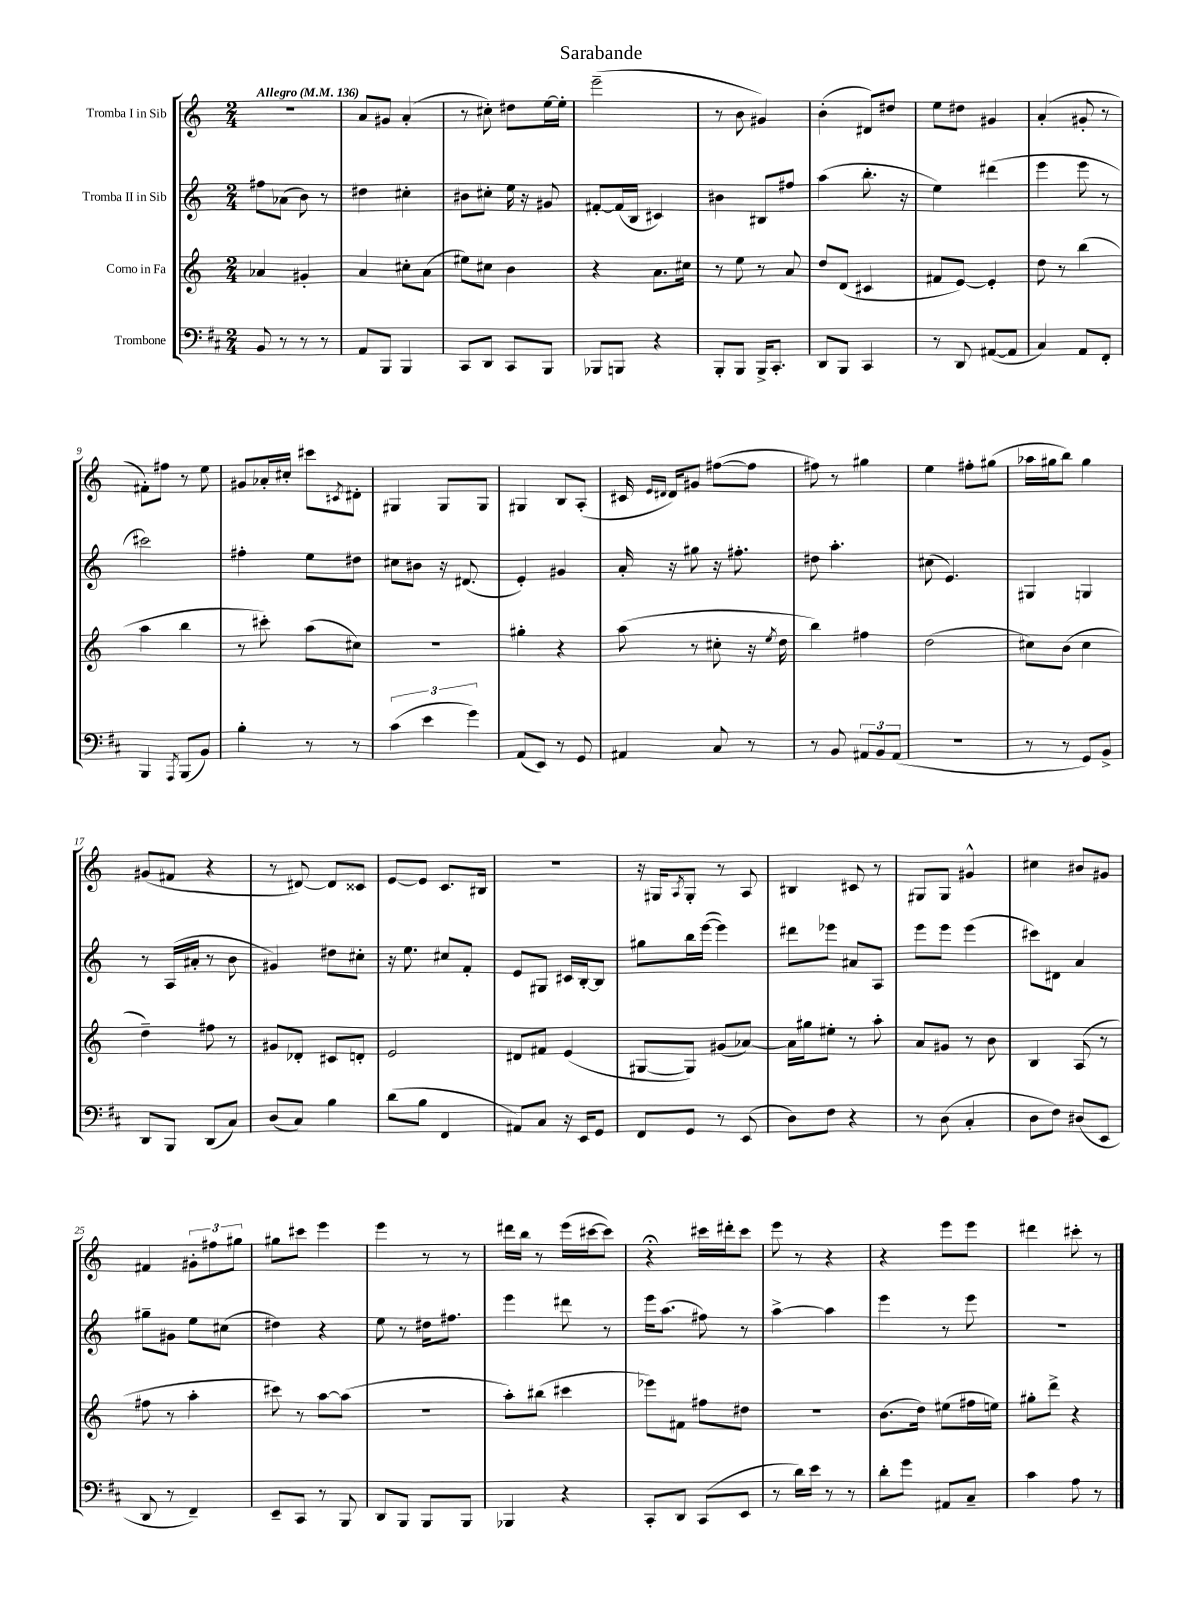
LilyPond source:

\header { title = "Sarabande" }
<<
\new StaffGroup <<
\new Staff = "s0" \with { instrumentName = "Tromba I in Sib" } {
    \clef treble \key c \major \numericTimeSignature \time 2/4 \tempo "Allegro" 4 = 136
    R2 |
    a'8 gis'8 a'4-.( |
    r8 cis''8-.) dis''8 e''16~ e''16-. |
    e'''2--( |
    r8 b'8 gis'4) |
    b'4-.( dis'8) dis''8 |
    e''8 dis''8 gis'4 |
    a'4-.( gis'8-. r8 |
    fis'8-.) fis''8 r8 e''8 |
    gis'8 aes'16-. cis''16-. cis'''8 \acciaccatura { cis'8 } dis'8-. |
    gis4 gis8 gis8 |
    gis4 b8 a8-.( |
    cis'16 \grace { e'16 dis'16 } dis'16) gis'8 fis''8~( fis''8 |
    fis''8) r8 gis''4 |
    e''4 fis''8-. gis''8( |
    aes''16 gis''16 b''8) gis''4 |
    gis'8( fis'8 r4 |
    r8 dis'8~) dis'8 cisis'8 |
    e'8~ e'8 c'8. bis16 |
    r2 |
    r16 gis16 \acciaccatura { a8 } gis8-. r8 a8 |
    bis4 cis'8 r8 |
    gis8 gis8 gis'4-^ |
    cis''4 bis'8 gis'8 |
    fis'4 \tuplet 3/2 { gis'8-. fis''8 gis''8 } |
    gis''8 cis'''8 e'''4 |
    e'''4 r8 r8 |
    dis'''16 b''16 r8 e'''16( cis'''16~ cis'''8) |
    r4\fermata cis'''16 dis'''16-. cis'''8 |
    e'''8 r8 r4 |
    r4 e'''8 e'''8 |
    dis'''4 cis'''8-. r8 \bar "|." |
}
\new Staff = "s1" \with { instrumentName = "Tromba II in Sib" } {
    \clef treble \key c \major \numericTimeSignature \time 2/4
    fis''8 aes'8( b'8) r8 |
    dis''4 cis''4-. |
    bis'8 cis''8-. e''16 r16 gis'8 |
    fis'8~-. fis'16( b16 cis'4) |
    bis'4 bis8 fis''8 |
    a''4( b''8.-. r16 |
    e''4) dis'''4( |
    e'''4 e'''8 r8 |
    cis'''2) |
    fis''4-. e''8 dis''8 |
    cis''8 bis'8 r16 dis'8.( |
    e'4-.) gis'4 |
    a'16-. r16 gis''8 r16 fis''8.-. |
    dis''8 a''4.-. |
    cis''8( e'4.) |
    gis4 g4 |
    r8 a16( ais'16-. r8 b'8 |
    gis'4) dis''8 cis''8-. |
    r16 e''8. cis''8 f'8-. |
    e'8 gis8 cis'16 b16~-. b8 |
    gis''8 b''16 e'''16~( e'''4) |
    dis'''8 ees'''8 ais'8 a8 |
    e'''8 e'''8 e'''4( |
    cis'''8) dis'8 a'4 |
    gis''8-- gis'8 e''8 cis''8( |
    dis''4) r4 |
    e''8 r8 dis''16 fis''8. |
    e'''4 dis'''8 r8 |
    e'''16 a''8.( fis''8) r8 |
    a''4~-> a''4 |
    e'''4 r8 e'''8 |
    R2 \bar "|." |
}
\new Staff = "s2" \with { instrumentName = "Corno in Fa" } {
    \clef treble \key c \major \numericTimeSignature \time 2/4
    aes'4 gis'4-. |
    a'4 cis''8-. a'8( |
    eis''8) cis''8 b'4 |
    r4 a'8. cis''16 |
    r8 e''8 r8 a'8 |
    d''8 d'8( cis'4 |
    fis'8 e'8~) e'4-. |
    d''8 r8 b''4( |
    a''4 b''4 |
    r8 cis'''8-.) a''8( cis''8) |
    r2 |
    gis''4-. r4 |
    a''8( r8 cis''8-. r16 \acciaccatura { e''8 } d''16 |
    b''4) fis''4 |
    d''2( |
    cis''8) b'8( cis''4 |
    d''4--) fis''8 r8 |
    gis'8 des'8-. cis'8 d'8-. |
    e'2 |
    dis'8 fis'8 e'4( |
    gis8~ gis8) gis'8( aes'8~) |
    aes'16 gis''16 eis''8-. r8 a''8-. |
    a'8 gis'8 r8 b'8 |
    b4 a8( r8 |
    fis''8 r8 a''4-. |
    cis'''8) r8 a''8~ a''8( |
    R2 |
    a''8-.) bis''8( cis'''4 |
    ees'''8) fis'8 fis''8 dis''8 |
    R2 |
    b'8.( d''16) eis''8( fis''16 e''16) |
    gis''8-. d'''8-> r4 \bar "|." |
}
\new Staff = "s3" \with { instrumentName = "Trombone" } {
    \clef bass \key d \major \numericTimeSignature \time 2/4
    b,8 r8 r8 r8 |
    a,8 b,,8 b,,4 |
    cis,8 d,8 cis,8 b,,8 |
    bes,,8 b,,8 r4 |
    b,,8-. b,,8 b,,16-> cis,8.-. |
    d,8 b,,8 cis,4 |
    r8 d,8 ais,8~( ais,8 |
    cis4) a,8 fis,8-. |
    b,,4 \acciaccatura { a,,8 } b,,8( b,8) |
    b4-. r8 r8 |
    \tuplet 3/2 { cis'4( e'4 g'4) } |
    a,8( e,8) r8 g,8 |
    ais,4 cis8 r8 |
    r8 b,8 \tuplet 3/2 { ais,8 b,8 ais,8( } |
    R2 |
    r8 r8 g,8) b,8-> |
    d,8 b,,8 d,8( cis8) |
    d8( cis8) b4 |
    d'8( b8 fis,4 |
    ais,8) cis8 r16 e,16 g,8 |
    fis,8 g,8 r8 e,8( |
    d8) fis8 r4 |
    r8 d8( cis4-. |
    d8 fis8) dis8( e,8 |
    d,8 r8 fis,4--) |
    e,8-- cis,8 r8 b,,8 |
    d,8 b,,8 b,,8 b,,8 |
    bes,,4 r4 |
    cis,8-. d,8 cis,8( e,8 |
    r8 d'16) e'16 r8 r8 |
    d'8-. g'8 ais,8 cis8-- |
    cis'4 a8 r8 \bar "|." |
}
>>
>>
